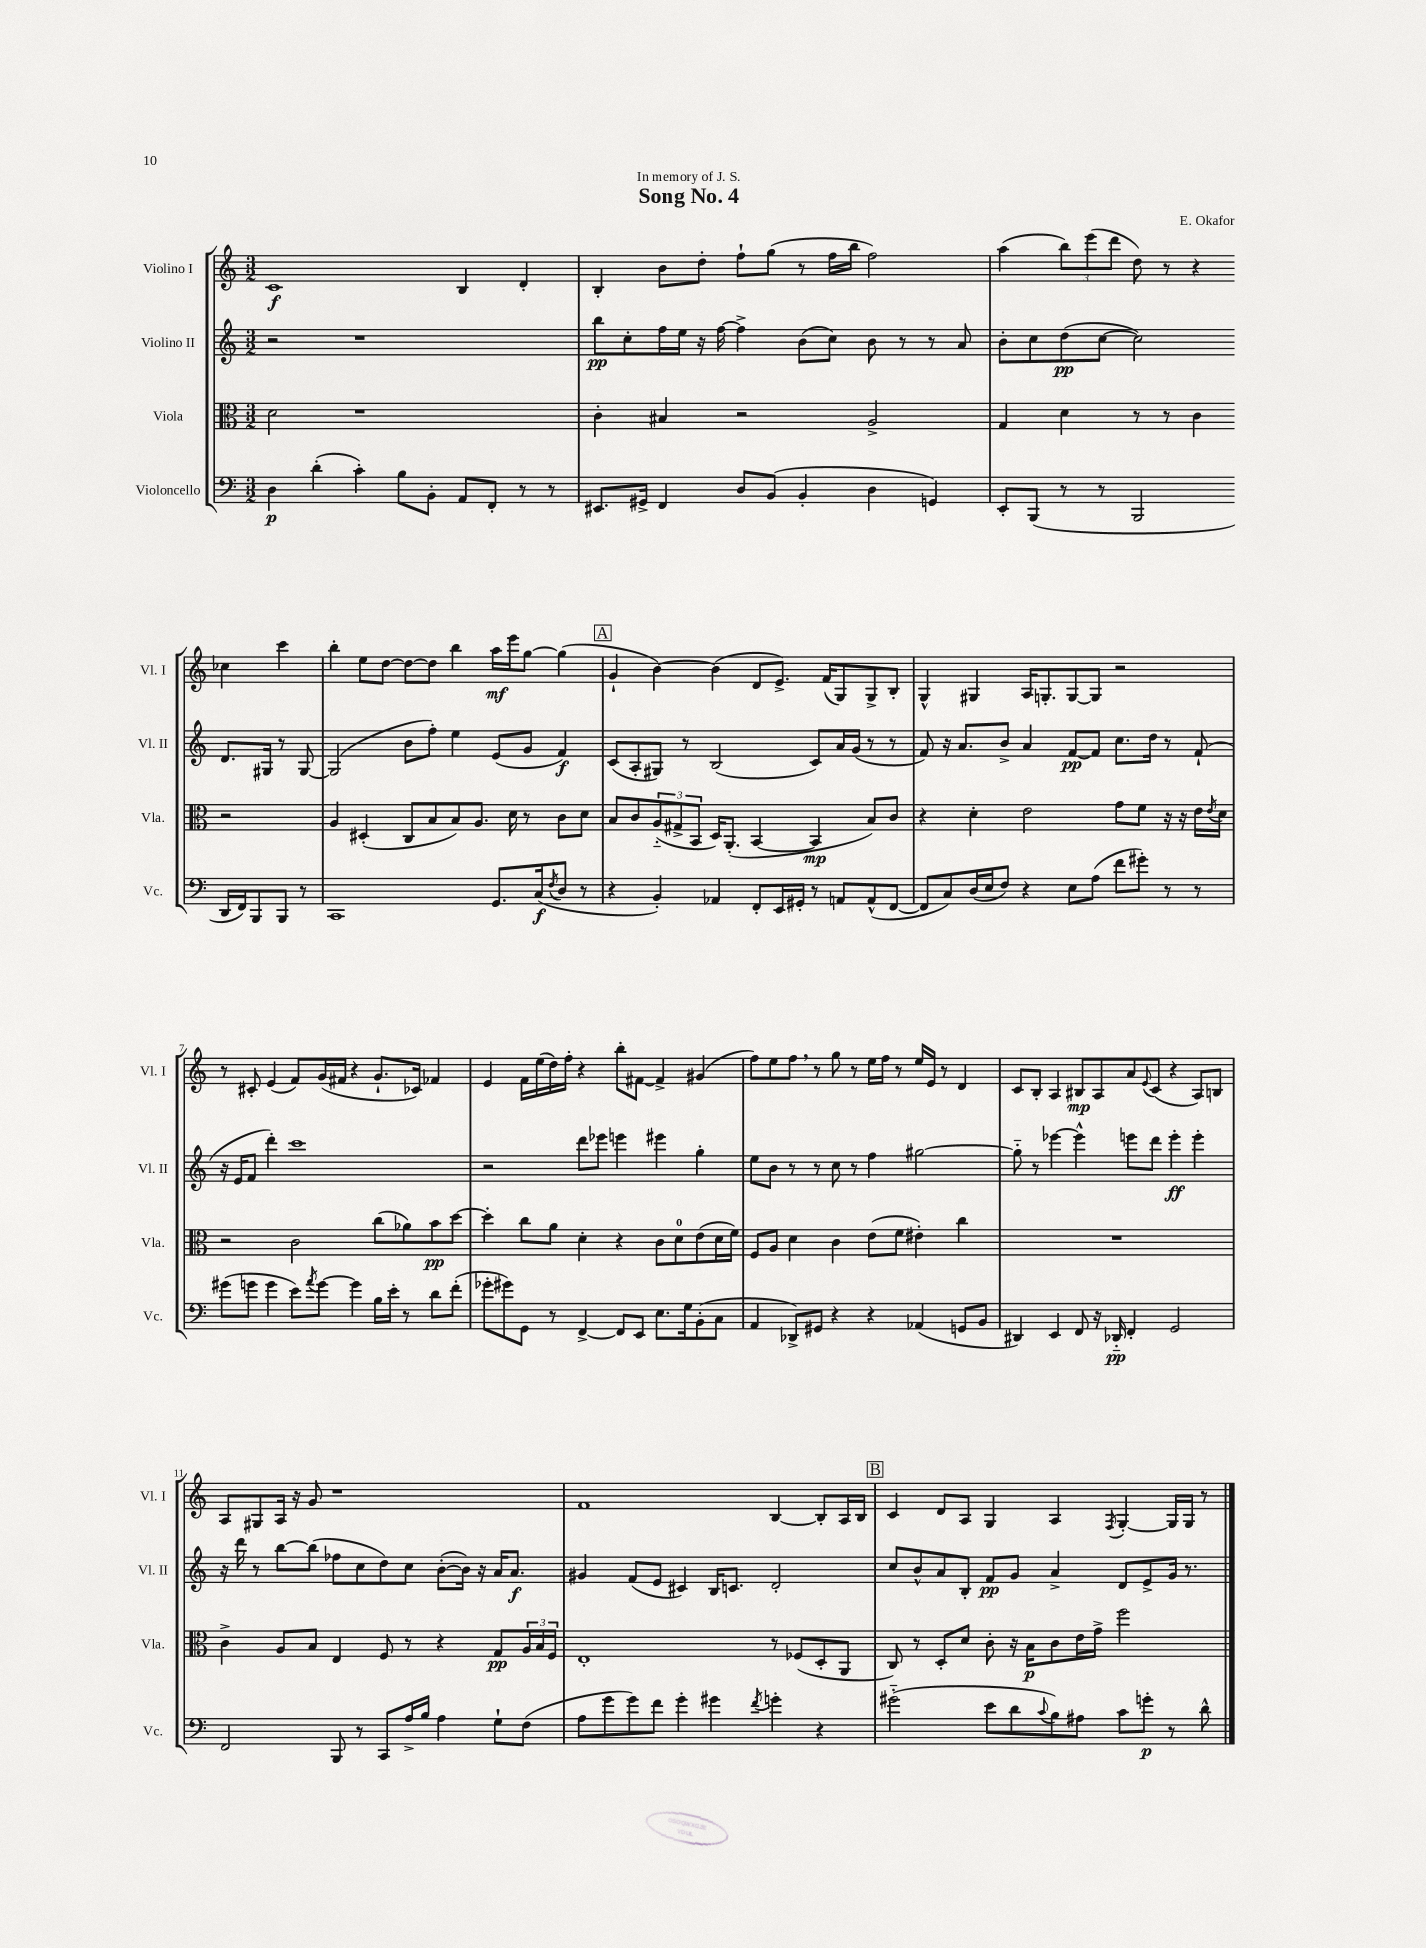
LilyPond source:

\header { title = "Song No. 4" composer = "E. Okafor" dedication = "In memory of J. S." }
<<
\new StaffGroup <<
\new Staff = "s0" \with { instrumentName = "Violino I" shortInstrumentName = "Vl. I" } {
    \clef treble \key c \major \numericTimeSignature \time 3/2
    c'1\f b4 d'4-. |
    b4-. b'8 d''8-. f''8-! g''8( r8 f''16 b''16 f''2) |
    a''4( \tuplet 3/2 { b''8) e'''8( d'''8 } d''8) r8 r4 ces''4 c'''4 |
    b''4-. e''8 d''8~ d''8~ d''8 b''4 a''16\mf e'''16 g''8~ g''4( |
    \mark \markup { \box "A" } g'4-! b'4~) b'4( d'8 e'8.->) f'16( g8) g8-> b8-. |
    g4-^ gis4 a16 g8.-. g8~ g8 r2 |
    r8 cis'8-. e'4( f'8) g'16( fis'16 r4 g'8.-! ces'16) fes'4 |
    e'4 f'16 e''16( d''16) f''16-. r4 b''8-. fis'8~ fis'4-> gis'4( |
    f''8) e''8 f''8 \breathe r8 g''8 r8 e''16 f''16 r8 e''16 e'16 r8 d'4 |
    c'8 b8-. a4 bis8\mp a8 a'8 \appoggiatura { e'8 } c'8( r4 a8) b8 |
    a8 gis8 a16 r16 g'8 r1 |
    f'1 b4~ b8-. a16 b16 |
    \mark \markup { \box "B" } c'4 d'8 a8 g4 a4 \acciaccatura { f8 } g4~-. g16 g16 r8 \bar "|." |
}
\new Staff = "s1" \with { instrumentName = "Violino II" shortInstrumentName = "Vl. II" } {
    \clef treble \key c \major \numericTimeSignature \time 3/2
    r2 r1 |
    b''8\pp c''8-. f''16 e''16 r16 f''16~ f''4-> b'8( c''8) b'8 r8 r8 a'8 |
    b'8-. c''8 d''8\pp( c''8~ c''2) d'8. gis16 r8 gis8~ |
    gis2( b'8 f''8-.) e''4 e'8( g'8 f'4\f) |
    \mark \markup { \box "A" } c'8( a8-. gis8) r8 b2( c'8) a'16 g'16( r8 r8 |
    f'8) r16 a'8. b'8-> a'4 f'8~\pp f'8 c''8. d''16 r8 f'8-!( |
    r16 e'16 f'8 d'''4-.) c'''1 |
    r2 d'''8 ees'''8 e'''4 eis'''4 g''4-. |
    e''8 b'8 r8 r8 c''8 r8 f''4 gis''2~ |
    gis''8-_ r8 ees'''4~ ees'''4-^ e'''8 d'''8 e'''4-.\ff e'''4-. |
    r16 d'''16 r8 b''8~ b''8( fes''8 c''8 d''8) c''8 b'8~-.( b'16) r16 a'16 a'8.\f |
    gis'4 f'8( e'8 cis'4) b16 c'8. d'2-. |
    \mark \markup { \box "B" } c''8 b'8-^ a'8 b8-. f'8\pp g'8 a'4-> d'8 e'8-> g'16 r8. \bar "|." |
}
\new Staff = "s2" \with { instrumentName = "Viola" shortInstrumentName = "Vla." } {
    \clef alto \key c \major \numericTimeSignature \time 3/2
    d'2 r1 |
    c'4-. bis4 r2 a2-> |
    g4 d'4 r8 r8 c'4 r2 |
    a4 dis4-.( c8 b8 b8) a8. d'16 r8 c'8 d'8 |
    \mark \markup { \box "A" } b8 c'8 \tuplet 3/2 { a8-_( gis8-> b,8 } d16) a,8.-.( b,4~ b,4\mp b8) c'8 |
    r4 d'4-. e'2 g'8 f'8 r16 r16 e'16 \acciaccatura { e'8 } d'16 |
    r2 c'2 c''8( aes'8) b'8\pp d''8~ |
    d''4-. c''8 a'8 d'4-. r4 c'8 d'8-0 e'8( d'16 f'16) |
    f8 a8 d'4 c'4 e'8( f'8 eis'4-.) c''4 |
    R1. |
    c'4-> a8 b8 e4 f8 r8 r4 g8\pp \tuplet 3/2 { a16 b16 f16 } |
    e1-. r8 fes8( d8-. a,8 |
    \mark \markup { \box "B" } c8) r8 d8-. d'8 c'8-. r16 b16\p c'8 e'16 g'16-> f''2 \bar "|." |
}
\new Staff = "s3" \with { instrumentName = "Violoncello" shortInstrumentName = "Vc." } {
    \clef bass \key c \major \numericTimeSignature \time 3/2
    d4\p d'4-.( c'4-.) b8 b,8-. a,8 f,8-. r8 r8 |
    eis,8. gis,16-> f,4 d8 b,8( b,4-. d4 g,4) |
    e,8-. b,,8( r8 r8 b,,2 d,16 f,16) b,,8 b,,8 r8 |
    c,1 g,8. c16\f( \acciaccatura { f8 } d8 r8 |
    \mark \markup { \box "A" } r4 b,4-.) aes,4 f,8-. e,16 gis,16-. r8 a,8 a,8-^( f,8~ |
    f,8 c8) d16( e16 f8) r4 e8 a8( f'8 gis'8-.) r8 r8 |
    gis'8( g'8 g'4 e'8) \acciaccatura { a'8 } g'8~ g'4 b16 e'16-. r8 d'8 f'8-.( |
    ges'8-. gis'8) g,8 r8 f,4~-> f,8 e,8 e8. g16 b,8-.( c8 |
    a,4 des,8->) gis,8 r4 r4 aes,4( g,8 b,8 |
    dis,4) e,4 f,8 r16 des,16-_\pp f,4-. g,2 |
    f,2 b,,8 r8 c,8 a16-> b16 a4 g8-! f8( |
    a8 g'8 g'8) f'8 g'4-. gis'4 \acciaccatura { f'8 } g'4-. r4 |
    \mark \markup { \box "B" } gis'2-_( e'8 d'8 \appoggiatura { c'8 } b8) ais8 c'8 g'8-.\p r8 d'8-^ \bar "|." |
}
>>
>>
